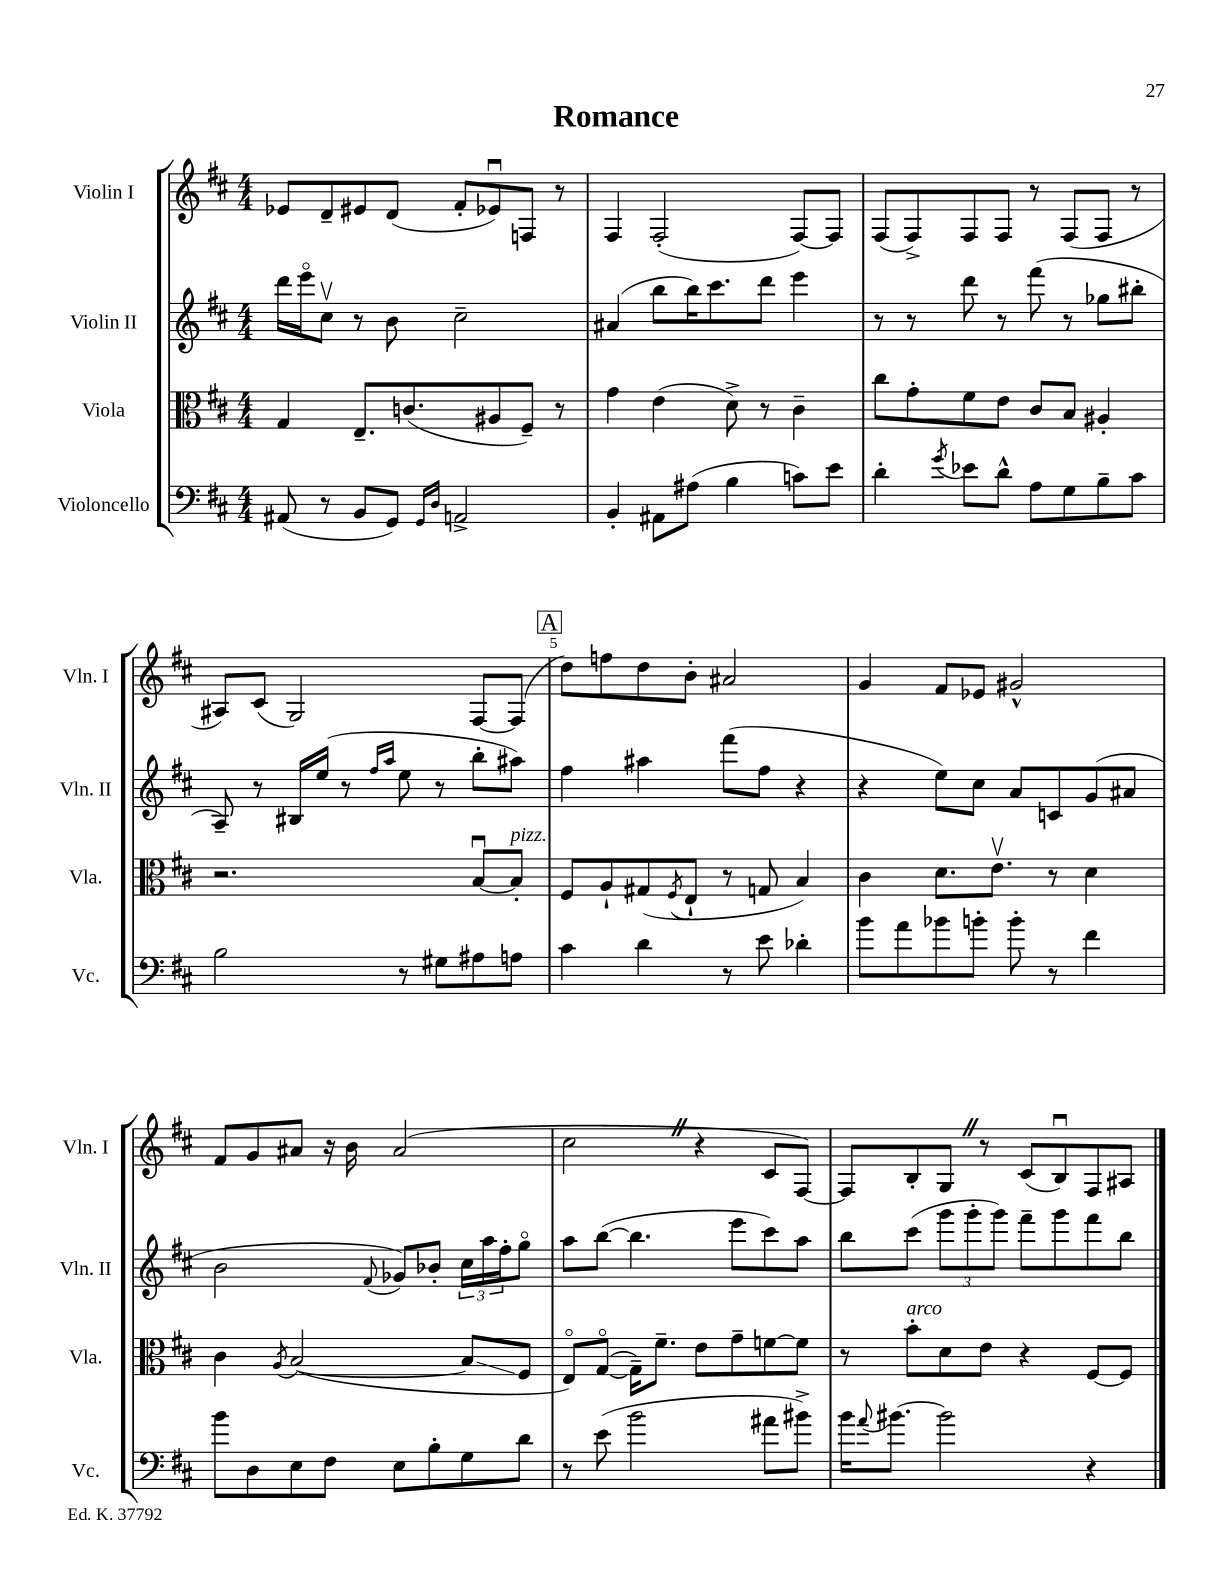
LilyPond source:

\header { title = "Romance" }
<<
\new StaffGroup <<
\new Staff = "s0" \with { instrumentName = "Violin I" shortInstrumentName = "Vln. I" } {
    \clef treble \key d \major \numericTimeSignature \time 4/4
    ees'8 d'8-- eis'8 d'8( fis'8-. ees'8\downbow) f8 r8 |
    fis4 fis2-.( fis8~) fis8 |
    fis8( fis8->) fis8 fis8 r8 fis8( fis8 r8 |
    ais8) cis'8( g2) fis8~ fis8( |
    \mark \markup { \box "A" } d''8) f''8 d''8 b'8-. ais'2 |
    g'4 fis'8 ees'8 gis'2-^ |
    fis'8 g'8 ais'8 r16 b'16 ais'2( |
    cis''2 \once \override BreathingSign.text = \markup { \musicglyph "scripts.caesura.straight" } \breathe r4 cis'8 fis8~) |
    fis8 b8-. g8 \once \override BreathingSign.text = \markup { \musicglyph "scripts.caesura.straight" } \breathe r8 cis'8( b8\downbow) fis8 ais8 \bar "|." |
}
\new Staff = "s1" \with { instrumentName = "Violin II" shortInstrumentName = "Vln. II" } {
    \clef treble \key d \major \numericTimeSignature \time 4/4
    d'''16 e'''16\flageolet cis''8\upbow r8 b'8 cis''2-- |
    ais'4( b''8 b''16) cis'''8. d'''8 e'''4 |
    r8 r8 d'''8 r8 fis'''8( r8 ges''8 bis''8-. |
    a8--) r8 bis16 e''16( r8 \grace { fis''16 a''16 } e''8 r8 b''8-. ais''8) |
    \mark \markup { \box "A" } fis''4 ais''4 fis'''8( fis''8 r4 |
    r4 e''8) cis''8 a'8 c'8 g'8( ais'8 |
    b'2 \appoggiatura { fis'8 } ges'8) bes'8-. \tuplet 3/2 { cis''16 a''16 fis''16-. } g''8\flageolet |
    a''8 b''8~( b''4. e'''8 cis'''8) a''8 |
    b''8 cis'''8( \tuplet 3/2 { g'''8 g'''8-. g'''8) } fis'''8-- g'''8 fis'''8 b''8 \bar "|." |
}
\new Staff = "s2" \with { instrumentName = "Viola" shortInstrumentName = "Vla." } {
    \clef alto \key d \major \numericTimeSignature \time 4/4
    g4 e8.-- c'8.( ais8 fis8--) r8 |
    g'4 e'4( d'8->) r8 cis'4-- |
    cis''8 g'8-. fis'8 e'8 cis'8 b8 ais4-. |
    r2. b8~\downbow b8-.^\markup { \italic "pizz." } |
    \mark \markup { \box "A" } fis8 a8-! gis8( \acciaccatura { fis8 } e8-! r8 g8 b4) |
    cis'4 d'8. e'8.\upbow r8 d'4 |
    cis'4 \acciaccatura { a8 } b2~( b8\glissando fis8 |
    e8\flageolet) g8~\flageolet( g16--) fis'8.-- e'8 g'8-- f'8~ f'8 |
    r8 b'8-.^\markup { \italic "arco" } d'8 e'8 r4 fis8~ fis8 \bar "|." |
}
\new Staff = "s3" \with { instrumentName = "Violoncello" shortInstrumentName = "Vc." } {
    \clef bass \key d \major \numericTimeSignature \time 4/4
    ais,8( r8 b,8 g,8) \grace { g,16 d16 } a,2-> |
    b,4-. ais,8 ais8( b4 c'8) e'8 |
    d'4-. \acciaccatura { g'8 } ees'8 d'8-^ a8 g8 b8-- cis'8 |
    b2 r8 gis8 ais8 a8 |
    \mark \markup { \box "A" } cis'4 d'4 r8 e'8 des'4-. |
    b'8 a'8 bes'8 b'8-. b'8-. r8 fis'4 |
    b'8 d8 e8 fis8 e8 b8-. g8 d'8 |
    r8 e'8( b'2 ais'8 bis'8->) |
    b'16 \appoggiatura { a'8 } bis'8.~ bis'2 r4 \bar "|." |
}
>>
>>
\layout { \context { \Score \override BarNumber.break-visibility = ##(#f #t #t) barNumberVisibility = #(every-nth-bar-number-visible 5) } }
